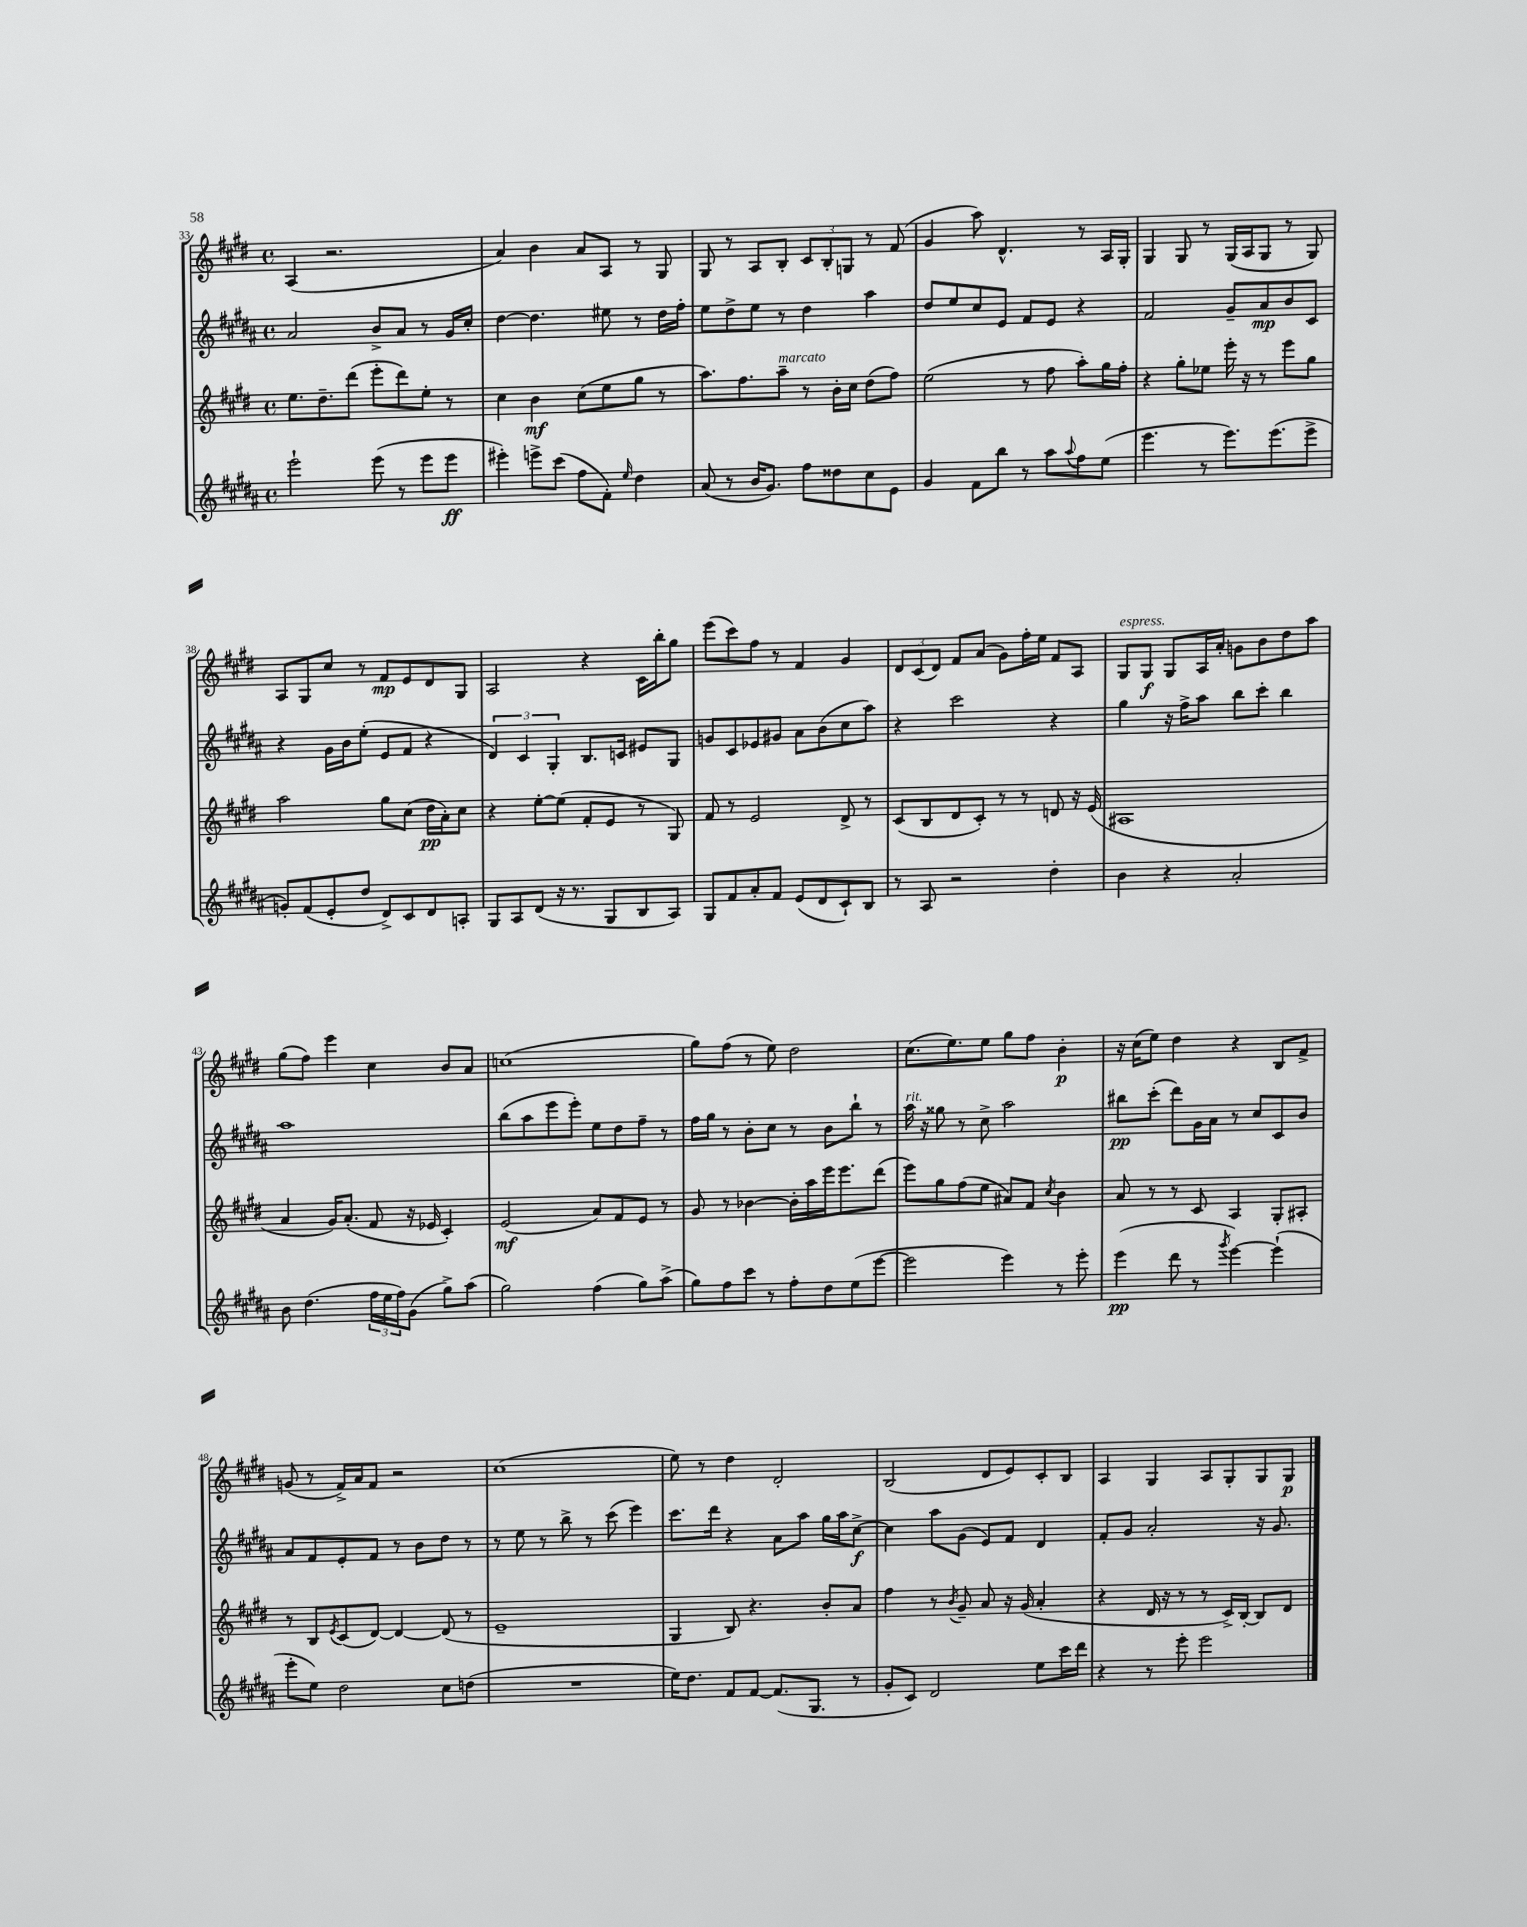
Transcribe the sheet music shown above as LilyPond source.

<<
\new StaffGroup <<
\new Staff = "s0" {
    \clef treble \key e \major \defaultTimeSignature \time 4/4
    a4( r2. |
    a'4) b'4 a'8 a8 r8 gis8 |
    gis8 r8 a8 b8-. \tuplet 3/2 { cis'8 b8-. g8 } r8 fis'8( |
    gis'4 a''8) dis'4.-^ r8 a16 gis16-. |
    gis4 gis8 r8 gis16( a16 gis8 r8 gis8) |
    a8 gis8 cis''8 r8 fis'8\mp e'8 dis'8 gis8 |
    a2 r4 cis'16 b''16-. gis''8 |
    e'''8( cis'''8) fis''8 r8 fis'4 gis'4 |
    \tuplet 3/2 { dis'8 cis'8( dis'8) } fis'8 a'8( gis'8) fis''16-. e''16 fis'8 a8 |
    gis8^\markup { \italic "espress." } gis8\f gis8 a16 a'16-. g'8 b'8 dis''8 a''8 |
    gis''8( fis''8) e'''4 cis''4 b'8 a'8 |
    c''1( |
    gis''8) fis''8( r8 e''8) dis''2 |
    cis''8.( e''8.) e''8 gis''8 fis''8 b'4-.\p |
    r16 cis''16( e''8) dis''4 r4 b8 fis'8-> |
    g'8( r8 fis'16->) a'16 fis'8 r2 |
    cis''1( |
    e''8) r8 dis''4 dis'2-. |
    b2( dis'8 e'8) cis'8-. b8 |
    a4 gis4 a8 gis8-. gis8 gis8\p \bar "|." |
}
\new Staff = "s1" {
    \clef treble \key b \major \defaultTimeSignature \time 4/4
    ais'2 b'8-> ais'8 r8 gis'16 cis''16-. |
    dis''4~ dis''4. eis''8 r8 dis''16 fis''16-. |
    e''8 dis''8-> e''8 r8 dis''4 ais''4 |
    dis''8 e''8 cis''8 e'8 fis'8 e'8 r4 |
    fis'2 gis'8-- ais'8\mp b'8 cis'8 |
    r4 gis'16 b'16 e''8-.( e'8 fis'8 r4 |
    \tuplet 3/2 { dis'4) cis'4 gis4-. } b8. c'16 eis'8 gis8 |
    g'8 cis'8 ees'8 gis'8 ais'8 b'8( cis''8 ais''8) |
    r4 cis'''2 r4 |
    gis''4 r16 fis''16-> ais''8 b''8 cis'''8-. b''4 |
    ais''1 |
    b''8( ais''8 e'''8 e'''8-.) e''8 dis''8 fis''8-- r8 |
    fis''16 gis''16 r8 b'8-. cis''8 r8 b'8 b''8-! r8 |
    ais''16^\markup { \italic "rit." } r16 gisis''8 r8 cis''8-> ais''2 |
    bis''8\pp cis'''8-.( dis'''8) gis'16 ais'16 r8 cis''8 cis'8 b'8 |
    ais'8 fis'8 e'8-. fis'8 r8 b'8 dis''8 r8 |
    r8 e''8 r8 b''8-> r8 cis'''8( e'''4) |
    cis'''8. dis'''16 r4 ais'8 ais''8 gis''16 ais''16 cis''8~->\f |
    cis''4 ais''8 gis'8( e'8) fis'8 dis'4 |
    fis'8-. gis'8 ais'2-. r16 gis'8. \bar "|." |
}
\new Staff = "s2" {
    \clef treble \key e \major \defaultTimeSignature \time 4/4
    e''8. dis''8.-- dis'''8( e'''8-. dis'''8) e''8-. r8 |
    cis''4 b'4\mf cis''8( e''8 gis''8 r8 |
    a''8.) fis''8. a''8--^\markup { \italic "marcato" } r8 b'16-. cis''16 dis''8( fis''8) |
    e''2( r8 fis''8 a''8-.) gis''16 fis''16-. |
    r4 gis''8-. ees''8 e'''16-. r16 r8 e'''8 gis''8 |
    a''2 gis''8 cis''8( dis''16\pp a'16-.) cis''8 |
    r4 e''8~-. e''8( fis'8-. e'8 r8 gis8) |
    fis'8 r8 e'2 dis'8-> r8 |
    cis'8( b8 dis'8 cis'8-.) r8 r8 d'8 r16 e'16( |
    ais1 |
    a'4 gis'16) a'8.-.( fis'8 r16 ees'16 cis'4-.) |
    e'2\mf( a'8) fis'8 e'8 r8 |
    gis'8 r8 bes'4~ bes'16-. a''16 e'''16 e'''8. dis'''8( |
    e'''8) gis''8 fis''8( e''8 ais'8) fis'8 \acciaccatura { cis''8 } b'4 |
    a'8 r8 r8 cis'8 a4 gis8-. ais8-. |
    r8 b8 \acciaccatura { e'8 } cis'8( dis'8~) dis'4~ dis'8( r8 |
    e'1-- |
    gis4 b8) r4. b'8-. a'8 |
    fis''4 r8 \acciaccatura { b'8 } gis'8-- a'8 r16 gis'16( a'4-. |
    r4 dis'16 r16 r8 r8 cis'16->) b16~-. b8 dis'8 \bar "|." |
}
\new Staff = "s3" {
    \clef treble \key b \major \defaultTimeSignature \time 4/4
    e'''2-! e'''8( r8 e'''8 e'''8\ff |
    eis'''4-.) e'''8-> cis'''8( fis''8 fis'8-.) \grace { e''16 } dis''4 |
    ais'8( r8 b'16 gis'8.) fis''8 disis''8 cis''8 e'8 |
    gis'4 fis'8 b''8 r8 ais''8 \appoggiatura { ais''8 } fis''8 e''8( |
    e'''4. r8 e'''8.) e'''8.( e'''8-> |
    g'8-.) fis'8( e'8-. dis''8 dis'8->) cis'8 dis'8 a8-. |
    gis8 ais8 dis'8( r16 r8. gis8 b8 ais8) |
    gis8 fis'8 ais'8-. fis'8 e'8( dis'8 cis'8-!) b8 |
    r8 ais8 r2 dis''4-. |
    b'4 r4 ais'2-. |
    b'8 dis''4.( \tuplet 3/2 { fis''16 e''16 fis''16) } gis'8( gis''8->) ais''8( |
    gis''2) fis''4( gis''8) ais''8->( |
    gis''8) fis''8 cis'''8 r8 fis''8-. dis''8 e''8( e'''8~ |
    e'''2 e'''4) r8 e'''8-. |
    e'''4\pp( dis'''8 r8 \acciaccatura { gis'''8 } e'''4~) e'''4-!( |
    e'''8-. e''8) dis''2 cis''8 d''8( |
    R1 |
    e''16) dis''8. fis'8 fis'8~ fis'8.( gis8. r8 |
    gis'8-. cis'8) dis'2 e''8 cis'''16 dis'''16 |
    r4 r8 e'''8-. e'''2 \bar "|." |
}
>>
>>
\layout { \context { \Score currentBarNumber = #33 } }
